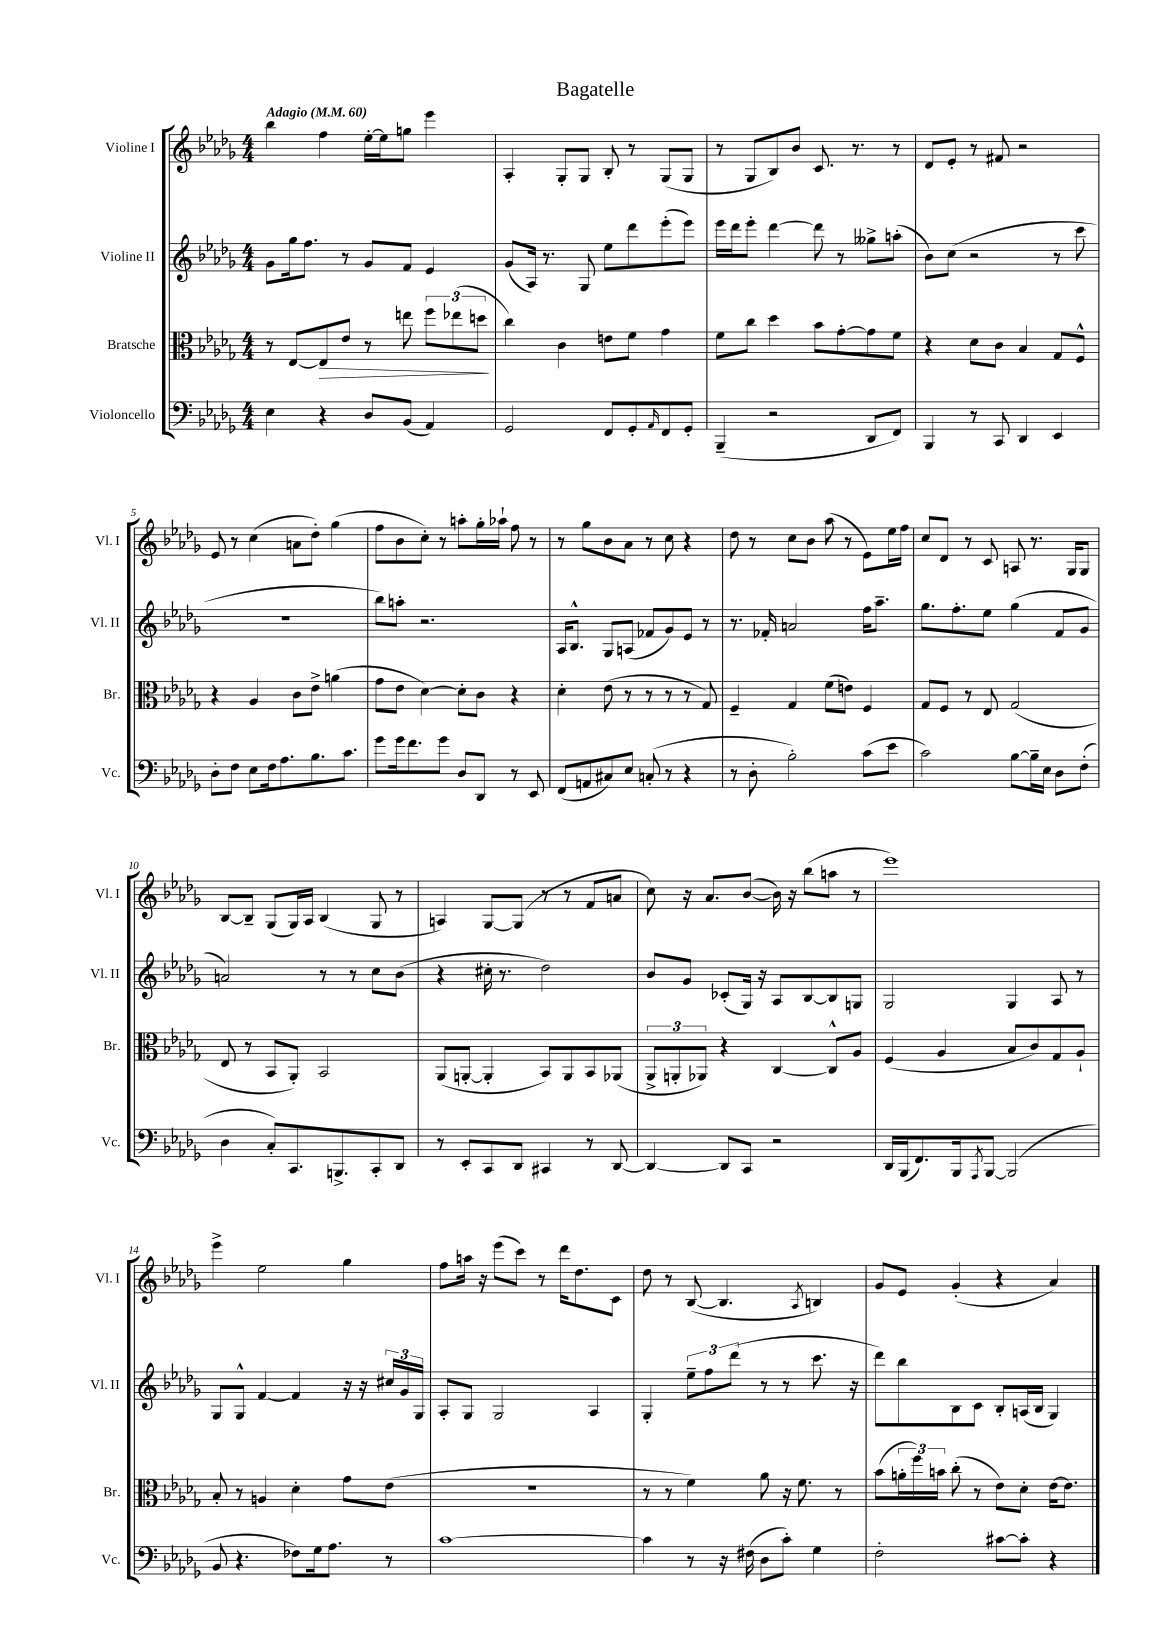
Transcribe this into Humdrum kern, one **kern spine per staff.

**kern	**kern	**dynam	**kern	**kern
*part4	*part3	*part3	*part2	*part1
*staff4	*staff3	*staff3	*staff2	*staff1
*I"Violoncello	*I"Bratsche	*	*I"Violine II	*I"Violine I
*I'Vc.	*I'Br.	*	*I'Vl. II	*I'Vl. I
*clefF4	*clefC3	*	*clefG2	*clefG2
*k[b-e-a-d-g-]	*k[b-e-a-d-g-]	*	*k[b-e-a-d-g-]	*k[b-e-a-d-g-]
*M4/4	*M4/4	*	*M4/4	*M4/4
*MM60	*MM60	*	*MM60	*MM60
=1	=1	=1	=1	=1
!	!	!	!	!LO:TX:a:B:t=Adagio
4E-\	8r	.	8g-\L	4bb-\
.	[8E-/L	.	16gg-\k	.
.	.	.	8.ff\J	.
!	!	!LO:HP:b	!	!
4r	8E-/]	>	.	4ff\
.	8e-/J	.	8r	.
8D-/L	8r	.	8g-/L	[16ee-'\LL
.	.	.	.	16ee-\J]
(8BB-/J	8een\	.	8f/J	8ggn\J
4AA-/)	12ff\L	.	4e-/	4eee-\
.	(12ee-X\	.	.	.
.	12ddn\J	.	.	.
.	.	]	.	.
=2	=2	=2	=2	=2
2GG-/	4cc\)	.	(8g-/L	4A-'/
.	.	.	16A-/Jk)	.
.	.	.	8.r	.
.	4c\	.	.	8G-'/L
.	.	.	8G-/	8G-/J
8FF/L	8en\L	.	8ee-\L	8B-'/
8GG-'/	8f\J	.	8ddd-\	8r
16qqAA-/	.	.	.	.
8FF/	4g-\	.	(8eee-'\	(8G-/L
8GG-'/J	.	.	8eee-\J)	8G-/J
=3	=3	=3	=3	=3
(4BBB-~/	8f\L	.	16eee-\LL	8r
.	.	.	16ddd-\J	.
.	8cc\J	.	8eee-'\J	8G-/L
2r	4dd-\	.	[4ddd-\	8B-/)
.	.	.	.	8b-/J
.	8b-\L	.	8ddd-\]	8.c/
.	[8g-'\	.	8r	.
.	.	.	.	8.r
8DD-/L	8g-\]	.	8gg--X^\L	.
8FF/J)	8f\J	.	(8aan'\J	8r
=4	=4	=4	=4	=4
4BBB-/	4r	.	8b-\L)	8d-/L
.	.	.	(8cc\J	8e-'/J
8r	8d-\L	.	2r	8r
8CC/	8c\J	.	.	8f#X/
4DD-/	4B-/	.	.	2r
4EE-/	8G-/L	.	8r	.
.	8F^^/J	.	8ccc\	.
!!LO:LB:g=z
=5	=5	=5	=5	=5
8D-'\L	4r	.	1r	8e-/
8F\J	.	.	.	8r
8E-\L	4A-/	.	.	(4cc\
16F\k	.	.	.	.
8.A-\	.	.	.	.
.	8c\L	.	.	8an\L
8.B-\	8e-^\J	.	.	8dd-'\J)
.	(4an\	.	.	(4gg-\
8.c\J	.	.	.	.
=6	=6	=6	=6	=6
8g-\L	8g-\L	.	8bb-\L)	8ff\L
16g-\k	8e-\J	.	8aan'\J	8b-\
8.f\	.	.	.	.
.	[4d-\)	.	2.r	8cc'\J)
8g-\J	.	.	.	8r
8D-/L	8d-'\L]	.	.	8aan'\L
8DD-/J	8c\J	.	.	16gg-'\L
.	.	.	.	16aa-X`\JJ
8r	4r	.	.	8ff\
8EE-/	.	.	.	8r
=7	=7	=7	=7	=7
(8FF/L	4d-'\	.	16A-/KL	8r
.	.	.	8.B-^^/J	.
8AAn/	.	.	.	8gg-\L
8C#X/)	(8e-\	.	8G-/L	8b-\
8E-/J	8r	.	(8An/J	8a-\J
(8Cn'/	8r	.	8f-X/L	8r
8r	8r	.	8g-/)	8cc\
4r	8r	.	8e-/J	4r
.	8G-/)	.	8r	.
=8	=8	=8	=8	=8
8r	4F~/	.	8.r	8dd-\
8D-'\	.	.	.	8r
.	.	.	16f-X'/	.
2B-'\)	4G-/	.	2an/	8cc\L
.	.	.	.	8b-\J
.	(8f\L	.	.	(8aa-\
.	8en\J)	.	.	8r
(8c\L	4F/	.	16ff\KL	8e-\L)
.	.	.	8.aa-~\J	.
8e-\J	.	.	.	16ee-\L
.	.	.	.	16ff\JJ
=9	=9	=9	=9	=9
2c\)	8G-/L	.	8.gg-\L	8cc/L
.	8F/J	.	.	8d-/J
.	.	.	8.ff'\	.
.	8r	.	.	8r
.	8E-/	.	8ee-\J	8c/
[8B-\L	(2G-/	.	(4gg-\	8An/
16B-~\L]	.	.	.	8.r
16E-\JJ	.	.	.	.
8D-\L	.	.	8f/L	.
.	.	.	.	16G-/KL
(8F'\J	.	.	8g-/J	8G-/J
!!LO:LB:g=z
=10	=10	=10	=10	=10
4D-\	8E-/	.	2an/)	[8B-/L
.	8r	.	.	8B-~/J]
8C'/L)	8BB-/L	.	.	(8G-/L
8.CC/	8AA-'/J)	.	.	16G-/L)
.	.	.	.	16A-/JJ
.	2BB-/	.	8r	(4B-/
8.BBBn^/	.	.	.	.
.	.	.	8r	.
8CC'/	.	.	8cc\L	8G-/
8DD-/J	.	.	(8b-\J	8r
=11	=11	=11	=11	=11
8r	(8AA-/L	.	4r	4An/)
8EE-'/L	[8AAn'/J	.	.	.
8CC/	4AA'/]	.	16cc#X'\	[8G-/L
.	.	.	8.r	.
8DD-/J	.	.	.	(8G-/J]
4CC#X/	8BB-/L)	.	2dd-\)	8r
.	8AA/	.	.	8r
8r	8BB-/	.	.	8f/L
[8DD-/	(8AA-X/J	.	.	8an/J
=12	=12	=12	=12	=12
4DD-/_	12AA-^/L	.	8b-/L	8cc\)
.	12AAn'/	.	.	.
.	.	.	8g-/J	16r
.	12AA-X/J)	.	.	.
.	.	.	.	8.a-/L
8DD-/L]	4r	.	(8c-X'/L	.
8CC/J	.	.	16G-/Jk)	([8b-/J
.	.	.	16r	.
2r	[4C/	.	8A-/L	16b-\])
.	.	.	.	16r
.	.	.	[8B-/	(8bb-\L
.	8C^^/L]	.	8B-/]	8aan\J
.	8A-/J	.	8Gn/J	8r
=13	=13	=13	=13	=13
16DD-/LL	(4F/	.	2G-/	1eee-)
(16BBB-/J	.	.	.	.
8.FF/)	.	.	.	.
.	4A-/	.	.	.
16BBB-/k	.	.	.	.
8qAAA-/	.	.	.	.
[8BBB-/J	.	.	.	.
(2BBB-/]	8B-/L	.	4G-/	.
.	8c/)	.	.	.
.	8G-/	.	8A-/	.
.	8A-`/J	.	8r	.
!!LO:LB:g=z
=14	=14	=14	=14	=14
8BB-/	8B-'/	.	8G-/L	4eee-^\
4.r	8r	.	8G-^^/J	.
.	4An/	.	[4f/	2ee-\
8F-X\L)	4d-'\	.	4f/]	.
16G-\k	.	.	.	.
8.A-\J	.	.	.	.
.	8g-\L	.	16r	4gg-\
.	.	.	16r	.
8r	(8e-\J	.	24cc#X/LL	.
.	.	.	24g-/	.
.	.	.	24G-/JJ	.
=15	=15	=15	=15	=15
[1c	1r	.	8A-'/L	8ff\L
.	.	.	8G-/J	16aan\Jk
.	.	.	.	16r
.	.	.	2G-/	(8eee-\L
.	.	.	.	8ccc\J)
.	.	.	.	8r
.	.	.	.	16ddd-\KL
.	.	.	.	8.dd-\
.	.	.	4A-/	.
.	.	.	.	8c\J
=16	=16	=16	=16	=16
4c\]	8r	.	4G-'/	8dd-\
.	8r	.	.	8r
8r	4f\)	.	12ee-~\L	([8B-/
.	.	.	12ff\	.
16r	.	.	.	4.B-/]
.	.	.	(12ddd-\J	.
(16F#X\	.	.	.	.
8D-\L	8a-\	.	8r	.
8c'\J)	16r	.	8r	.
.	8.f\	.	.	.
.	.	.	.	8qA-/
4G-\	.	.	8.ccc\	4Bn/)
.	8r	.	.	.
.	.	.	16r	.
=17	=17	=17	=17	=17
2F'\	(8b-\L	.	8ddd-\L)	8g-/L
.	24an'\L	.	8bb-\	8e-/J
.	24ff\)	.	.	.
.	24bn\JJ	.	.	.
.	(8cc'\	.	8B-\	(4g-'/
.	8r	.	8c\J	.
[8c#X\L	8e-\L)	.	8B-'/L	4r
8c#'\J]	8d-'\J	.	(16An/L	.
.	.	.	16B-/JJ	.
4r	[16e-\KL	.	4G-/)	4a-/)
.	8.e-\J]	.	.	.
==	==	==	==	==
*-	*-	*-	*-	*-
